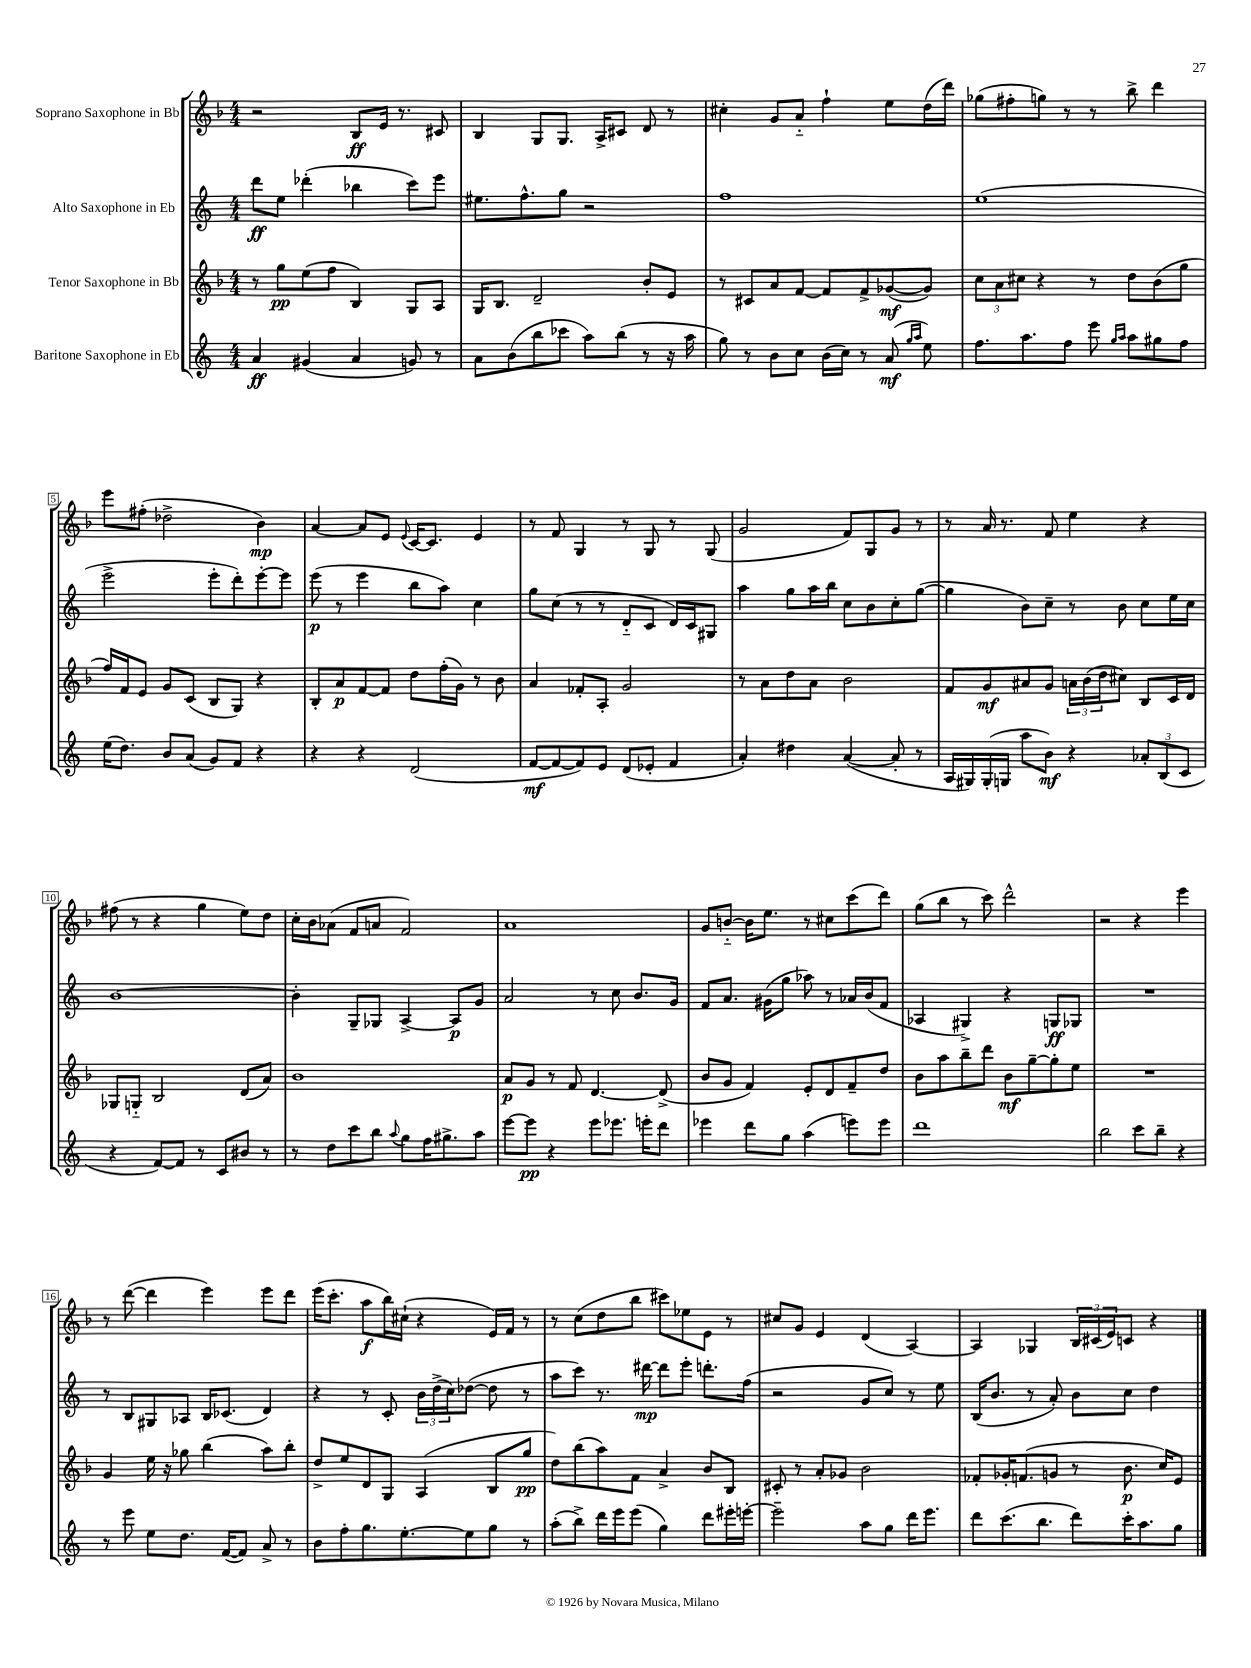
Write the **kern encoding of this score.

**kern	**kern	**kern	**kern
*staff4	*staff3	*staff2	*staff1
*clefG2	*clefG2	*clefG2	*clefG2
*k[]	*k[b-]	*k[]	*k[b-]
*M4/4	*M4/4	*M4/4	*M4/4
4a/	8r	8ddd\L	2r
.	8gg\L	8ee\J	.
(4g#/	(8ee\	(4ddd-'\	.
.	8ff\J	.	.
4a/	4B-/)	4bb-\	8B-/L
.	.	.	16e/Jk
.	.	.	8.r
8g/)	8G/L	8ccc\L)	.
8r	8A/J	8eee\J	8c#/
=	=	=	=
8a\L	16G/LK	8.ee#\L	4B-/
.	8.B-/J	.	.
(8b\	.	.	.
.	.	8.ff^^\	.
8bb\	2d~/	.	8G/L
8ccc-\J	.	8gg\J	8.G/J
8aa\L)	.	2r	.
.	.	.	16A^/LK
(8bb\J	.	.	8c#/J
8r	8b-'/L	.	8d/
16r	8e/J	.	8r
16aa\	.	.	.
=	=	=	=
8gg\)	8r	1ff	4cc#'\
8r	8c#/L	.	.
8b\L	8a/	.	8g/L
8cc\J	[8f/J	.	8a'~/J
(16b\LL	8f/]L	.	4ff`\
16cc\JJ)	.	.	.
8r	8f^/	.	.
(8a/	([8g-/	.	8ee\L
16qqgg/LL	.	.	.
16qqaa/JJ	.	.	.
8ee\)	8g-/]J)	.	(16dd\L
.	.	.	16ddd\JJ)
=	=	=	=
8.ff\L	12cc\L	(1ee	(8gg-\L
.	12a\	.	.
.	.	.	8ff#'\
.	12cc#\J	.	.
8.aa\	.	.	.
.	4r	.	8gg\J)
8ff\J	.	.	8r
8eee\	8r	.	8r
16qqgg/LL	.	.	.
16qqaa/JJ	.	.	.
8aa\L	8dd\L	.	8bb-^\
8gg#\	(8b-\	.	4ddd\
8ff\J	8gg\J	.	.
=	=	=	=
(16ee\LK	16ff/LL)	2eee^\	8eee\L
8.dd\J)	16f/J	.	.
.	8e/J	.	(8ff#'\J
8b/L	8g/L	.	2dd-^\
(8a/J	(8c/J	.	.
8g/L)	8B-/L	8eee'\L	.
8f/J	8G/J)	8ddd'\)	.
4r	4r	[8eee'\	4b-\)
.	.	8eee\]J	.
=	=	=	=
4r	8B-'/L	(8eee\	[4a/
.	8a/	8r	.
4r	[8f/	4eee\	8a/]L
.	8f/]J	.	8e/J
.	.	.	8qqe/
(2d/	8dd\L	8bb\L	[16c/LK
.	.	.	8.c/]J
.	(16ff'\L	8aa\J)	.
.	16g\JJ)	.	.
.	8r	4cc\	4e/
.	8b-\	.	.
=	=	=	=
[8f/L	4a/	8gg\L	8r
8f/_	.	(8cc\J	8f/
8f/])	8f-'/L	8r	4G/
8e/J	8A'/J	8r	.
(8d/L	2g/	8d'~/L	8r
8e-'/J	.	8c/J	8G/
4f/	.	16d/LL)	8r
.	.	16c/J	.
.	.	8G#/J	(8G/
=	=	=	=
4a'/)	8r	4aa\	2g/
.	8a\L	.	.
4dd#\	8dd\	8gg\L	.
.	8a\J	16aa\L	.
.	.	16bb\JJ	.
([4a/	2b-\	8cc\L	8f/L)
.	.	8b\	8G/
8a'/]	.	8cc'\	8g/J
8r	.	([8gg\J	8r
=	=	=	=
16A/LL	8f/L	4gg\]	8r
16G#/)	.	.	.
(16G#'/	8g/	.	16a/
16G/JJ	.	.	8.r
8aa\L	8a#/	8b\L)	.
8b\J)	8g/J	8cc~\J	8f/
4r	24a\LL	8r	4ee\
.	(24b-\	.	.
.	24dd\J	.	.
.	8cc#\J)	8b\	.
12a-'/L	8B-/L	8cc\L	4r
(12B/	.	.	.
.	16c/L	16ee\L	.
12c/J	.	.	.
.	16d/JJ	16cc\JJ	.
=	=	=	=
4r	8G-/L	[1b	(8ff#\
.	8G'~/J	.	8r
[8f/L)	2B-/	.	4r
8f/]J	.	.	.
8r	.	.	4gg\
8c/L	.	.	.
8b#/J	(8d/L	.	8ee\L)
8r	8a/J)	.	8dd\J
=	=	=	=
8r	1b-	4b'\]	16cc'\LL
.	.	.	16b-\J
8dd\L	.	.	(8a-\J
8ccc\	.	8G~/L	8f/L
8bb\J	.	8G-/J	8a/J
8qqaa/	.	.	.
8gg\L	.	[4A^/	2f/)
16ff\K	.	.	.
8.gg#^\	.	.	.
.	.	8A/]L	.
8aa\J	.	8g/J	.
=	=	=	=
[8eee\L	8a/L	2a/	1a
8eee\]J	8g/J	.	.
4r	8r	.	.
.	8f/	.	.
8eee\L	[4.d/	8r	.
8.eee-\J	.	8cc\	.
.	.	8.b/L	.
16eee'\LK	.	.	.
8ddd\J	(8d^/]	.	.
.	.	16g/Jk	.
=	=	=	=
4eee-\	8b-/L	8f/L	8g/L
.	8g/J	8.a/J	[8b'~/J
8ddd\L	4f/)	.	16b\]LK
.	.	(16g#\LK	8.ee\J
8gg\J	.	8gg\J	.
(4aa\	8e'/L	8aa-\)	8r
.	8d/	8r	8cc#\L
8eee\L)	8f~/	16a-/LL	(8ccc\
.	.	(16b/J	.
8eee\J	8dd/J	8f/J	8ddd\J)
=	=	=	=
1ddd	8b-\L	4A-/	(8gg\L
.	8aa\	.	8bb-\J
.	8bb-~\	4G#^/)	8r
.	8ddd\J	.	8ccc\)
.	8b-\L	4r	2ddd^^\
.	[8gg~\	.	.
.	8gg'\]	8G/L	.
.	8ee\J	8G-/J	.
=	=	=	=
2bb\	1r	1r	2r
8ccc\L	.	.	4r
8bb~\J	.	.	.
4r	.	.	4eee\
=	=	=	=
8r	4g/	8r	8r
8eee\	.	8B/L	([8ddd\
8ee\L	16ee\	8G#/	4ddd\]
.	16r	.	.
8.dd\J	8gg-\	8A-/J	.
.	(4bb-\	16B/LK	4eee\)
([16f/LK	.	(8.c-/J	.
8f/]J)	.	.	.
8a^/	8aa\L)	4d/)	8eee\L
8r	8bb-'\J	.	8ddd\J
=	=	=	=
8b\L	8dd^/L	4r	(16eee\LK
.	.	.	8.ccc'\J
8ff'\	8ee/	.	.
8.gg\	8d/	8r	8aa\L
.	8G/J	8c'/	16bb-\L)
[8.ee'\	.	.	(16cc#`\JJ
.	(4A/	24b\LL	4r
.	.	(24dd^\	.
.	.	24cc\J)	.
8ee\]	.	([8dd-\J	.
8gg\J	8B-/L	8dd-\]	16e/LL)
.	.	.	16f/JJ
8r	8gg/J	8r	8r
=	=	=	=
(8aa'\L	8dd\L)	8aa\L	8r
8bb^\J)	(8bb-\	8ccc\J)	(8cc\L
16ddd\LL	8aa\)	8.r	8dd\
16eee\J	.	.	.
(8eee\J	8f\J	.	8bb-\J
.	.	[16ddd#\	.
4gg\)	4a^/	8ddd#\]L	8ccc#\L)
.	.	8eee'\J	8ee-\
8ddd\L	8b-/L	8.ddd'\L	8e\J
16eee#'\L	8B-/J	.	8r
[16eee'\JJ	.	(16ff\Jk	.
=	=	=	=
2eee~\]	8c#'/	2r	8cc#/L
.	8r	.	8g/J
.	8a'/L	.	4e/
.	8g-/J	.	.
8aa\L	2b-\	8g/L	(4d/
8gg\J	.	8cc/J)	.
16ddd\LK	.	8r	[4A/)
8.eee\J	.	.	.
.	.	8ee\	.
=	=	=	=
8ddd\L	8f-'/L	(16B/LK	4A/]
.	.	8.b/J	.
(8.ccc\	16g-'/K	.	.
.	(8.f/	.	.
.	.	8r	4G-/
8.bb\J	.	.	.
.	8g/J	8a'/)	.
8ddd\L)	8r	8b\L	24B-/LL
.	.	.	(24c#/
.	.	.	24e/J)
16ccc'\K	8.b-\	8cc\J	8c/J
8.aa\	.	.	.
.	.	4dd\	4r
.	16cc/LK)	.	.
8gg\J	8e/J	.	.
==	==	==	==
*-	*-	*-	*-
